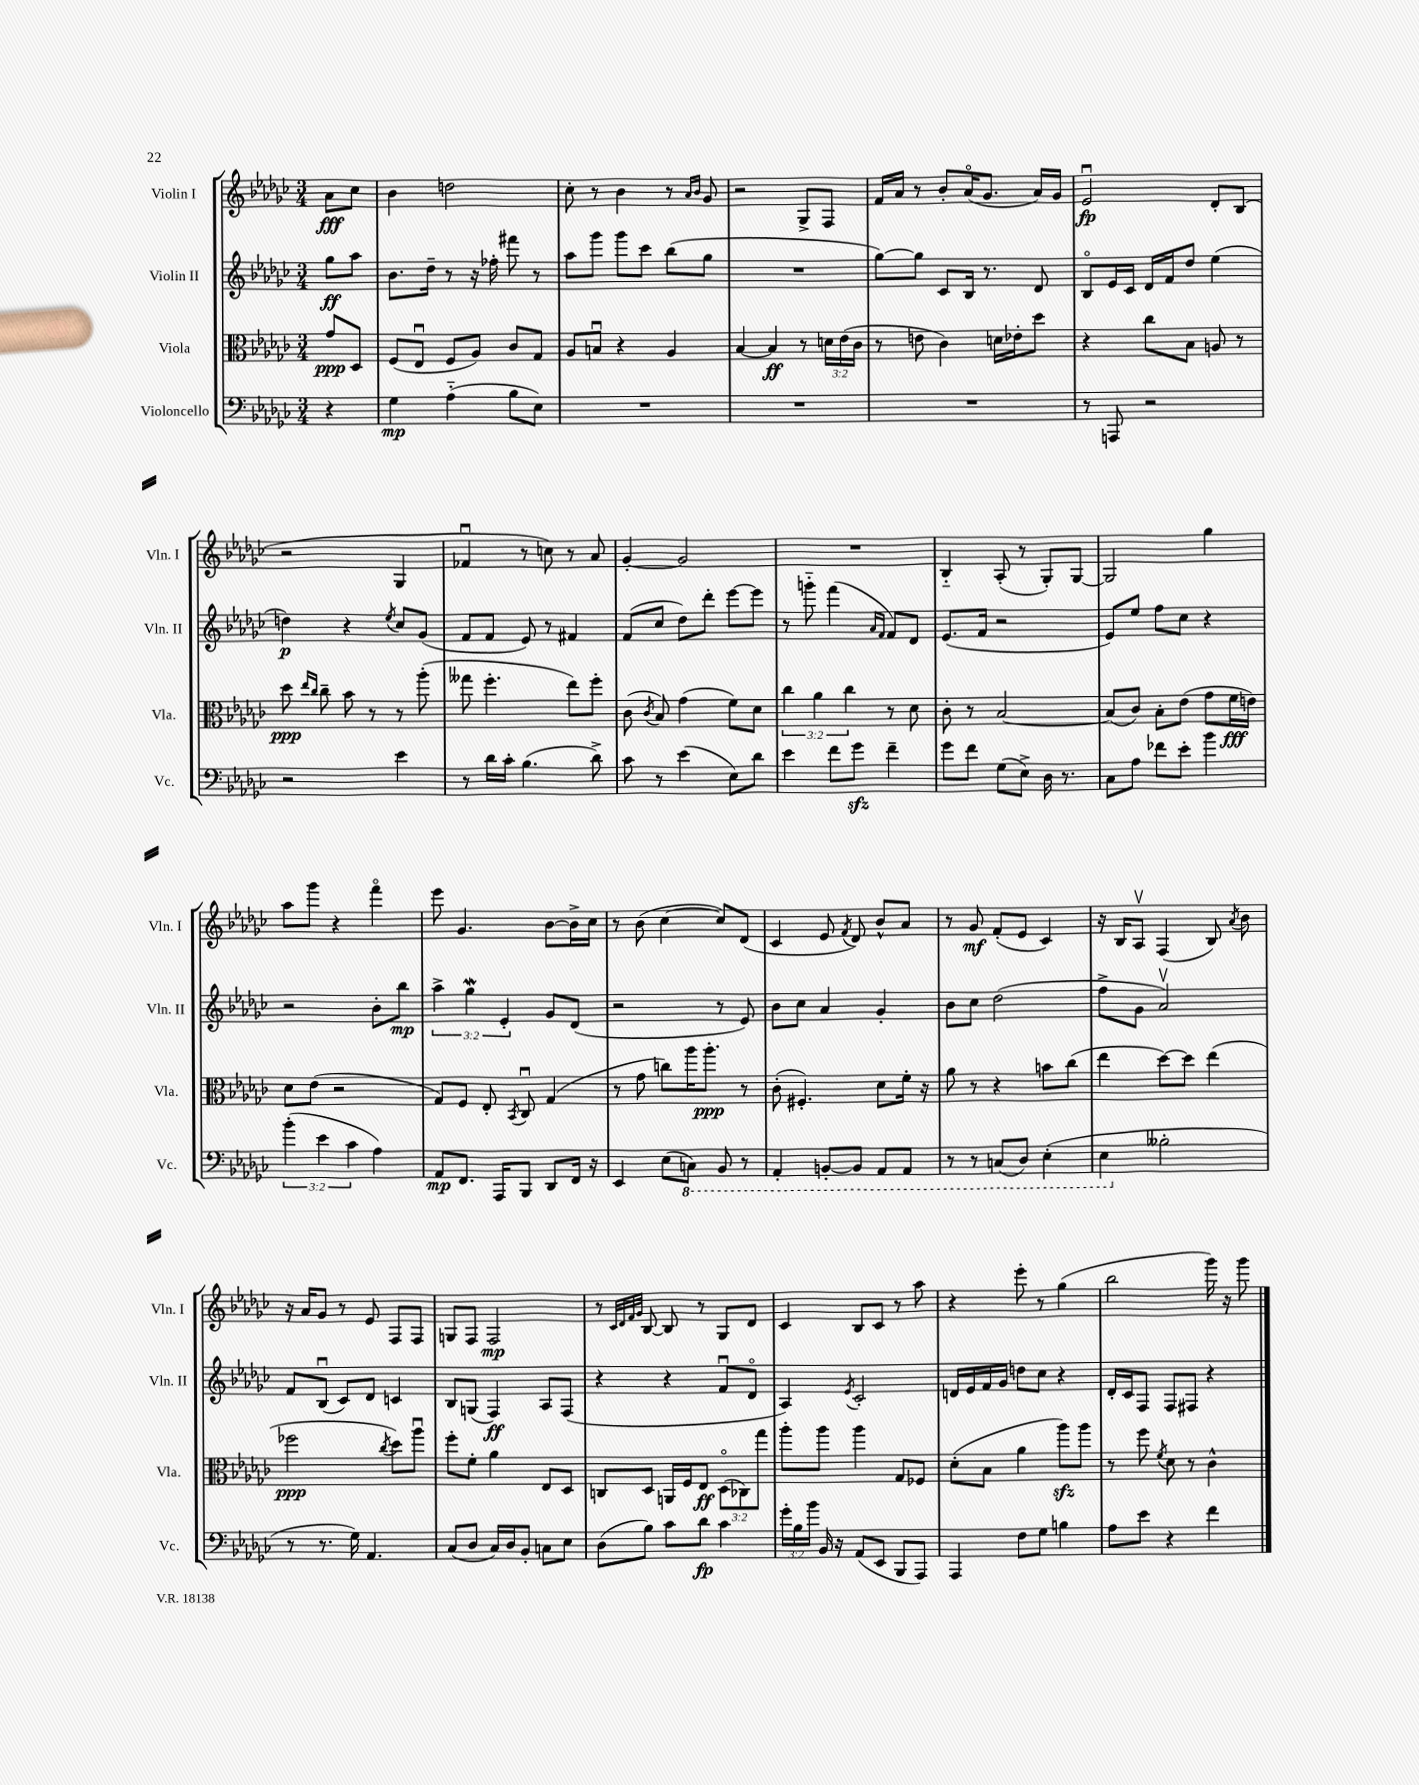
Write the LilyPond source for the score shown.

<<
\new StaffGroup <<
\new Staff = "s0" \with { instrumentName = "Violin I" shortInstrumentName = "Vln. I" } {
    \clef treble \key ges \major \numericTimeSignature \time 3/4 \partial 4
    \autoBeamOff aes'8[\fff ces''8] |
    bes'4 d''2 |
    ces''8-. r8 bes'4 r8 \grace { aes'16[ bes'16] } ges'8 |
    r2 ges8[-> f8] |
    f'16[ aes'16] r8 bes'8[-. aes'16\flageolet( ges'8.] aes'16[) ges'16] |
    ees'2\downbow\fp des'8[-. bes8]( |
    r2 ges4 |
    fes'4\downbow r8 c''8) r8 aes'8 |
    ges'4~-. ges'2 |
    R2. |
    bes4-_ aes8-.( r8 ges8[-.) ges8]~ |
    ges2 ges''4 |
    aes''8[ ges'''8] r4 f'''4\flageolet |
    ees'''8 ges'4. bes'8[~ bes'16-> ces''16] |
    r8 bes'8( ces''4~ ces''8[) des'8]( |
    ces'4 ees'8 \acciaccatura { f'8 } des'8) bes'8[-^ aes'8] |
    r8 ges'8\mf f'8[-.( ees'8] ces'4) |
    r16 bes16[ aes8]\upbow f4( bes8) \acciaccatura { aes'8 } bes'8 |
    r16 aes'16[ ges'8] r8 ees'8 f8[ f8] |
    g8[ f8] f2\mp |
    r8 \grace { ces'32[ des'32 f'32 ges'32] } bes8~ bes8 r8 ges8[ des'8] |
    ces'4 bes8[ ces'8] r8 aes''8 |
    r4 ees'''8-. r8 ges''4( |
    bes''2 ges'''16) r16 ges'''8 \bar "|." |
}
\new Staff = "s1" \with { instrumentName = "Violin II" shortInstrumentName = "Vln. II" } {
    \clef treble \key ges \major \numericTimeSignature \time 3/4 \override Staff.TupletNumber.text = #tuplet-number::calc-fraction-text \partial 4
    \autoBeamOff ges''8[\ff aes''8] |
    bes'8.[ des''16]-- r8 r16 fes''16-. fis'''8 r8 |
    aes''8[ ges'''8] ges'''8[ ces'''8] bes''8[( ges''8] |
    R2. |
    ges''8[~) ges''8] ces'8[ bes16] r8. des'8 |
    bes8[\flageolet ees'16 ces'16] des'16[ f'16 des''8] ees''4( |
    d''4\p) r4 \acciaccatura { ees''8 } ces''8[ ges'8]( |
    f'8[ f'8] ees'8) r8 fis'4 |
    f'8[( ces''8] des''8[) des'''8]-. ees'''8[~ ees'''8] |
    r8 g'''8-_ f'''4( \grace { aes'16[ f'16] } f'8[) des'8] |
    ees'8.[( f'16] r2 |
    ees'8[) ees''8] f''8[ ces''8] r4 |
    r2 bes'8[-. bes''8]\mp |
    \tuplet 3/2 { aes''4-> ges''4\mordent ees'4-. } ges'8[ des'8]( |
    r2 r8 ees'8) |
    bes'8[ ces''8] aes'4 ges'4-. |
    bes'8[ ces''8] des''2( |
    f''8[-> ges'8] aes'2\upbow) |
    f'8[ bes8]\downbow( ces'8[) des'8] c'4 |
    bes8[ g8]( f4\ff) aes8[ f8]( |
    r4 r4 f'8[\downbow des'8]\flageolet |
    aes4) \acciaccatura { ees'8 } ces'2-. |
    d'16[ ees'16 f'16 ges'16] d''8[ ces''8] r4 |
    des'16[-. ces'16 f8] f8[ fis8] r4 \bar "|." |
}
\new Staff = "s2" \with { instrumentName = "Viola" shortInstrumentName = "Vla." } {
    \clef alto \key ges \major \numericTimeSignature \time 3/4 \override Staff.TupletNumber.text = #tuplet-number::calc-fraction-text \partial 4
    \autoBeamOff ges'8[\ppp des8] |
    f8[( ees8]\downbow f8[ aes8]) ces'8[ ges8] |
    aes8[ b8]\downbow r4 aes4 |
    bes4~ bes4\ff r8 \tuplet 3/2 { d'16[ ees'16( ces'16] } |
    r8 e'8 ces'4) d'16[ ees'16-. des''8] |
    r4 ces''8[ bes8] a8 r8 |
    des''8\ppp \grace { ees''16[ ces''16] } ces''8-- bes'8 r8 r8 aes''8-.( |
    geses''8 f''4.-. ees''8[) f''8]-. |
    ces'8( \acciaccatura { ces'8 } bes8) ges'4( f'8[) des'8] |
    \tuplet 3/2 { ces''4 aes'4 ces''4 } r8 des'8 |
    ces'8-. r8 bes2~ |
    bes8[( ces'8]) bes8[-. ees'8]( ges'8[ f'16\fff e'16]) |
    des'8[ ees'8]( r2 |
    ges8[) f8] ees8-. \acciaccatura { bes,8 } ces8\downbow ges4( |
    r8 ges'8 c''8[) aes''16 aes''8.]-.\ppp r8 |
    ces'8-.( fis4.-.) des'8[ f'16]-. r16 |
    aes'8 r8 r4 b'8[ ces''8]( |
    ees''4 des''8[~) des''8] ees''4( |
    fes''2\ppp \acciaccatura { ces''8 } des''8[) aes''8]\downbow |
    f''8[-. f'8]-. aes'4 ees8[ des8] |
    c8[ des8] a,16[ f16 ees8]\ff \tuplet 3/2 { des8[\flageolet( ces8) ges''8] } |
    aes''8[-. aes''8] aes''4 ges8[ fes8] |
    des'8[-.( bes8] aes'4 aes''8[\sfz) aes''8] |
    r8 f''8 \acciaccatura { f'8 } des'8 r8 ces'4-^ \bar "|." |
}
\new Staff = "s3" \with { instrumentName = "Violoncello" shortInstrumentName = "Vc." } {
    \clef bass \key ges \major \numericTimeSignature \time 3/4 \override Staff.TupletNumber.text = #tuplet-number::calc-fraction-text \partial 4
    \autoBeamOff r4 |
    ges4\mp aes4-_( bes8[ ees8]) |
    R2. |
    R2. |
    R2. |
    r8 a,,8 r2 |
    r2 ees'4 |
    r8 des'16[ ces'16]-. bes4.( des'8->) |
    ces'8 r8 ees'4( ees8[) des'8] |
    ees'4 f'8[ ges'8]\sfz f'4-- |
    ges'8[ f'8] ges8[( ees8]->) des16 r8. |
    ces8[ aes8] fes'8[ ees'8]-. bes'4 |
    \tuplet 3/2 { bes'4-.( ees'4 ces'4 } aes4) |
    aes,8[\mp f,8.] aes,,16[ bes,,8] des,8[ f,16] r16 |
    ees,4 ees8[( \ottava #-1 c,8]) bes,,8 r8 |
    aes,,4-. b,,8[~-. b,,8] aes,,8[ aes,,8] |
    r8 r8 c,8[( des,8]) ees,4-.( |
    ees,4 \ottava #0 beses2-. |
    r8 r8. ges16) aes,4. |
    ces8[( des8] ces16[) des16 bes,8]-. c8[ ees8] |
    des8[( bes8]) ces'8[ des'8]\fp ces'4 |
    \tuplet 3/2 { ges'16[-. bes16 bes'16] } bes,16 r16 aes,8[( ees,8] bes,,8[ aes,,8]) |
    aes,,4 f8[ ges8] b4 |
    aes8[ ees'8] r4 f'4 \bar "|." |
}
>>
>>
\layout { \context { \Score \remove "Bar_number_engraver" } }
